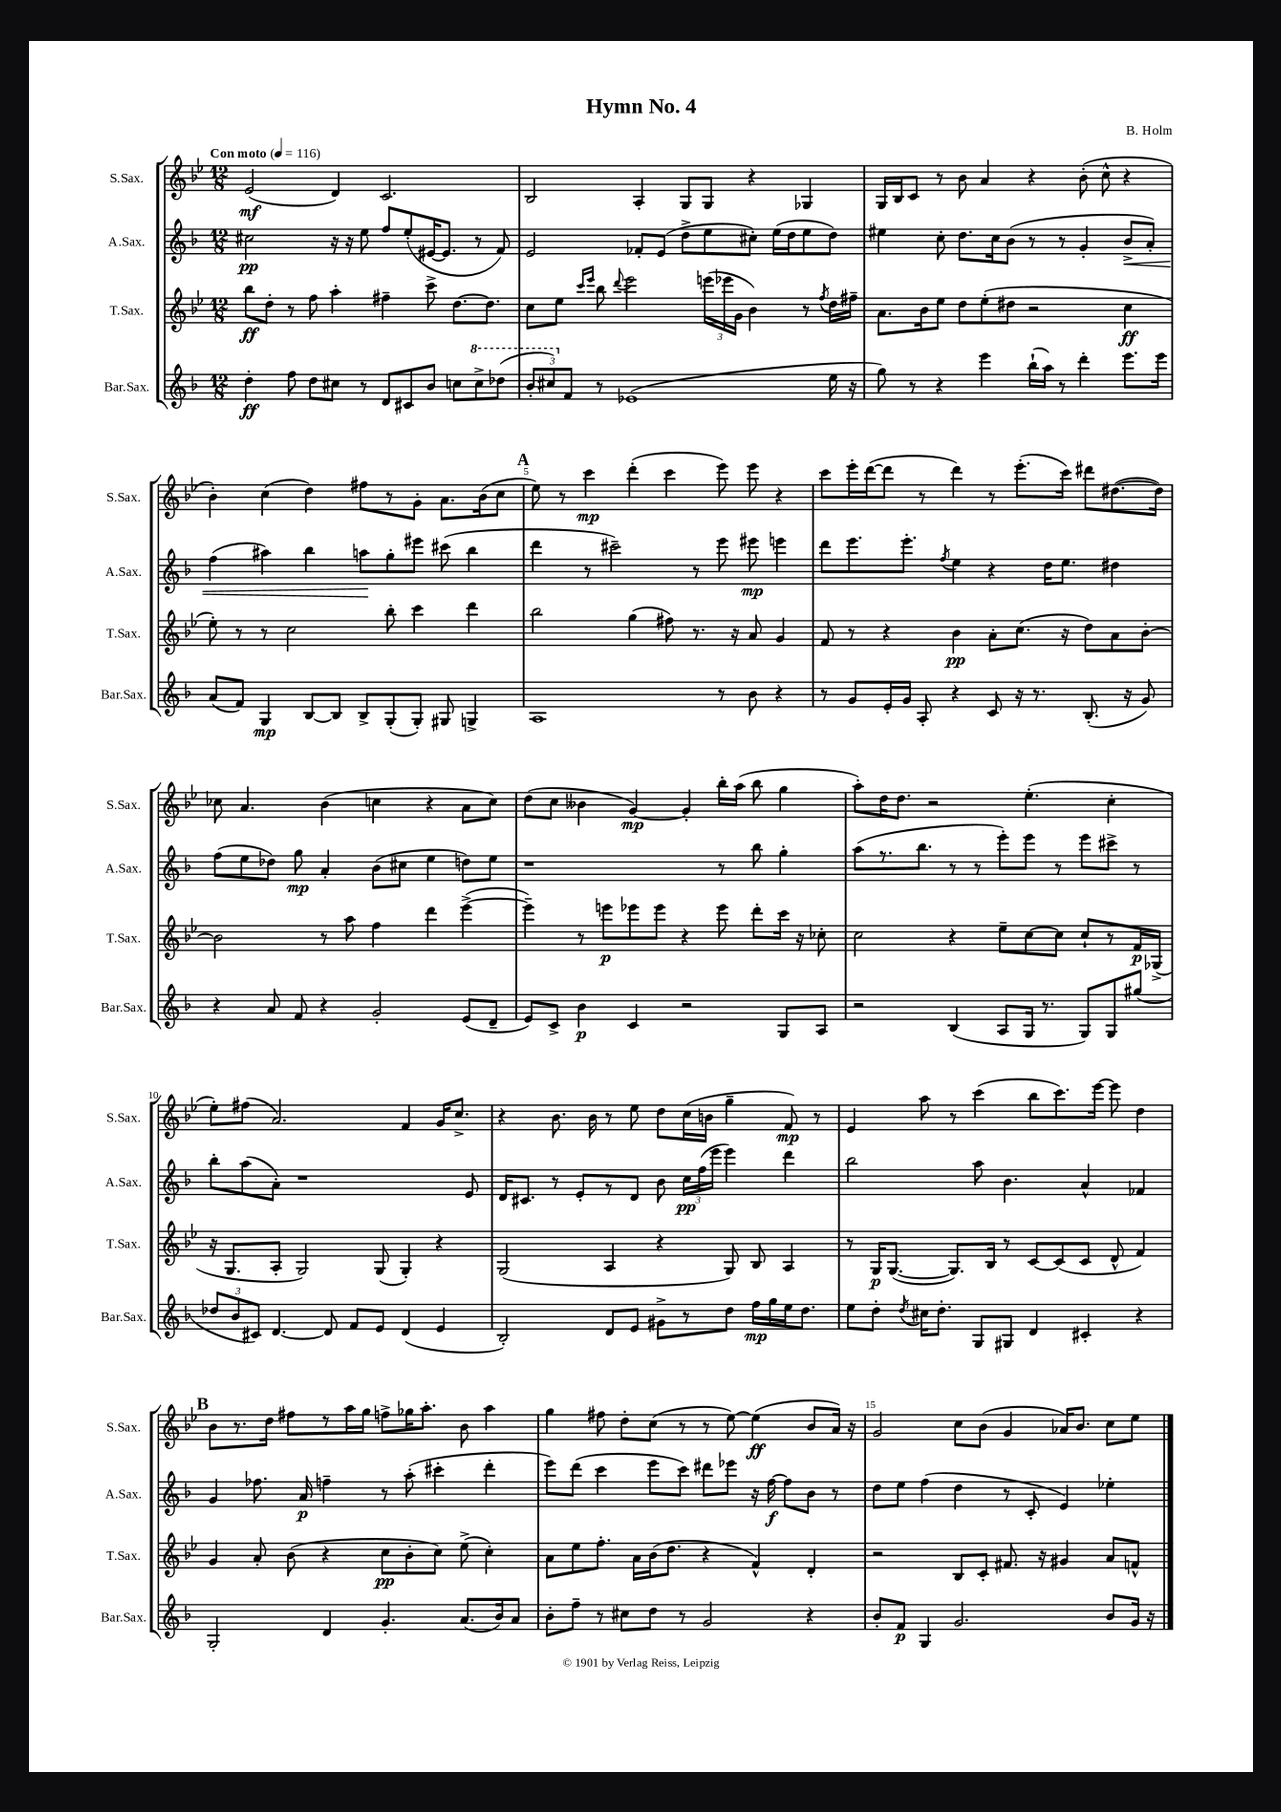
\header { title = "Hymn No. 4" composer = "B. Holm" }
<<
\new StaffGroup <<
\new Staff = "s0" \with { instrumentName = "S.Sax." shortInstrumentName = "S.Sax." } {
    \clef treble \key bes \major \numericTimeSignature \time 12/8 \tempo "Con moto" 4 = 116
    \autoBeamOff ees'2\mf( d'4) c'2. |
    bes2 a4-. g8[ g8] r4 ges4 |
    g16[ bes16 c'8] r8 bes'8 a'4 r4 bes'8-.( c''8-^ r4 |
    bes'4-.) c''4( d''4) fis''8[ r8 g'8]-. a'8.[ bes'16( c''8] |
    \mark \markup { \bold "A" } ees''8) r8 c'''4\mp d'''4-.( c'''4 ees'''8) ees'''8 r4 |
    c'''8[ ees'''16-. d'''16~( d'''8] r8 d'''4) r8 ees'''8.[-.( c'''16]) dis'''8[ dis''8.~( dis''16]) |
    ces''8 a'4. bes'4( c''4 r4 a'8[ c''8]) |
    d''8[( c''8] beses'4 g'4~\mp) g'4-. bes''16[-. a''16]( bes''8 g''4 |
    a''8[-.) d''16 d''8.] r2 ees''4.-.( c''4-. |
    ees''8[-.) fis''8]( a'2.) f'4 g'16[ c''8.]-> |
    r4 bes'8. bes'16 r8 ees''8 d''8[ c''16( b'16] g''4-- f'8\mp) r8 |
    ees'4 a''8 r8 c'''4( bes''8[ c'''8.) ees'''16]~ ees'''8 d''4 |
    \mark \markup { \bold "B" } bes'8[ r8. d''16] fis''8[ r8 a''16 g''16] f''8[-> ges''16 a''8.]-. bes'8 a''4 |
    g''4 fis''8 d''8[-. c''8]( r8 r8 ees''8~) ees''4\ff( bes'8[ a'16]) r16 |
    g'2 c''8[ bes'8]( g'4 aes'16[) bes'8.] c''8[ ees''8] \bar "|." |
}
\new Staff = "s1" \with { instrumentName = "A.Sax." shortInstrumentName = "A.Sax." } {
    \clef treble \key f \major \numericTimeSignature \time 12/8
    \autoBeamOff cis''2\pp r16 r16 e''8 f''8[ e''8-.( eis'16~ eis'8.] r8 f'8) |
    e'2 fes'8[-. e'8]( d''8[-> e''8 cis''8]-.) e''16[( d''16 e''8 d''8]) |
    eis''4 c''8-. d''8.[ c''16 bes'8]( r8 r8 g'4-. bes'8[->\< a'8]-.) |
    f''4( ais''4) bes''4 a''8[\! g''8-. eis'''8] cis'''8( bes''4 |
    \mark \markup { \bold "A" } d'''4 r8 cis'''2--) r8 e'''8 eis'''8\mp e'''4 |
    d'''8[ e'''8. e'''8.]-. \acciaccatura { f''8 } e''4 r4 d''16[ e''8.] dis''4 |
    f''8[( e''8 des''8]) g''8\mp a'4-. bes'8[( cis''8] e''4 d''8[) e''8] |
    r1 r8 bes''8 g''4-. |
    a''8[( r8. bes''8.] r8 r8 e'''8[-.) e'''8] r8 e'''8[ cis'''8]-> r8 |
    bes''8[-. a''8( a'8]-.) r1 e'8 |
    d'16[ cis'8.] r8 e'8[-. r8 d'8] bes'8 \tuplet 3/2 { c''16[\pp f''16( e'''16] } e'''4) d'''4 |
    bes''2 a''8 bes'4. a'4-^ fes'4 |
    \mark \markup { \bold "B" } g'4 fes''8. a'16\p f''4-- r8 a''8-.( cis'''4-. d'''4-. |
    e'''8[) d'''8]( c'''4 e'''8[ c'''8]) dis'''8[ ees'''8] r16 f''16~\f f''8[ bes'8] r8 |
    d''8[ e''8] f''4( d''4 r8 c'8-. e'4) ees''4-. \bar "|." |
}
\new Staff = "s2" \with { instrumentName = "T.Sax." shortInstrumentName = "T.Sax." } {
    \clef treble \key bes \major \numericTimeSignature \time 12/8
    \autoBeamOff bes''8[\ff d''8]-. r8 f''8 a''4-. fis''4-- c'''8-> d''8.[~ d''8.] |
    c''8[ ees''8] \grace { c'''16[ ees'''16] } bes''8 \appoggiatura { d'''8 } ees'''2 \tuplet 3/2 { e'''16[( ees'''16 g'16] } bes'4) r8 \acciaccatura { f''8 } d''16[ fis''16]-- |
    a'8.[ bes'16 ees''8] d''8[ ees''8-.( dis''8] r2 c''4\ff |
    ees''8-.) r8 r8 c''2 bes''8-. c'''4 d'''4 |
    \mark \markup { \bold "A" } bes''2 g''4( fis''8) r8. r16 a'8 g'4 |
    f'8 r8 r4 bes'4\pp a'8[-. c''8.]( r16 d''8[) a'8 bes'8]~-. |
    bes'2 r8 a''8 f''4 d'''4 ees'''4~->( |
    ees'''4--) r8 e'''8[\p ees'''8 ees'''8] r4 ees'''8 d'''8[-. c'''16] r16 ces''8-. |
    c''2 r4 ees''8[-- c''8~ c''8] c''8[-! r8 f'16\p ges16]->( |
    r16 g8.[ a8]-. g2) g8( g4-.) r4 |
    g2( a4 r4 g8) bes8 a4 |
    r8 g16[\p g8.]~( g8.[) bes16] r8 c'8[~ c'8( c'8] d'8-^ f'4) |
    \mark \markup { \bold "B" } g'4 a'8-. bes'8( r4 c''8[\pp bes'8-. c''8]) ees''8->( c''4-.) |
    a'8[ ees''8 f''8.]-. a'16[ bes'16( d''8.] r4 f'4-^) d'4-. |
    r2 bes8[ c'8]-. fis'8. r16 gis'4 a'8[ f'8]-^ \bar "|." |
}
\new Staff = "s3" \with { instrumentName = "Bar.Sax." shortInstrumentName = "Bar.Sax." } {
    \clef treble \key f \major \numericTimeSignature \time 12/8
    \autoBeamOff d''4-.\ff f''8 d''8[ cis''8] r8 d'8[ cis'8 bes'8] c''8[ \ottava #1 c'''8-> des'''8]( |
    \tuplet 3/2 { bes''8[-. cis'''8) \ottava #0 f'8] } r8 ees'1( e''16 r16 |
    g''8) r8 r4 e'''4 bes''16[-!( a''16]) r8 d'''4-. e'''8.[ e'''16] |
    a'8[( f'8]) g4\mp bes8[~ bes8] bes8[-> g8-.( g8]-.) gis8 g4-> |
    \mark \markup { \bold "A" } a1 r8 bes'8 r4 |
    r8 g'8[ e'16-. g'16] a8-. r4 c'8 r16 r8. bes8.-.( r16 g'8) |
    r4 a'8 f'8 r4 g'2-. e'8[( d'8]-- |
    e'8[) c'8]-> bes'4\p c'4 r2 g8[ a8] |
    r2 bes4( a8[ g16] r8. g8[) g8 gis''8]( |
    \tuplet 3/2 { des''8[ bes'8 cis'8]) } d'4.~ d'8 f'8[ e'8] d'4( e'4 |
    bes2-.) d'8[ e'8] gis'8[-> r8 d''8] f''16[\mp g''16 e''16 d''8.] |
    e''8[ d''8]-. \acciaccatura { d''8 } cis''16[ d''8.]-. g8[ gis8] d'4 cis'4-. r4 |
    \mark \markup { \bold "B" } g2-. d'4 g'4.-. a'8.[( bes'16) a'8] |
    bes'8[-. f''8]-- r8 cis''8[ d''8] r8 g'2 r4 |
    bes'8[-. f'8]\p g4 g'2. bes'8[ g'16] r16 \bar "|." |
}
>>
>>
\layout { \context { \Score \override BarNumber.break-visibility = ##(#f #t #t) barNumberVisibility = #(every-nth-bar-number-visible 5) } }
